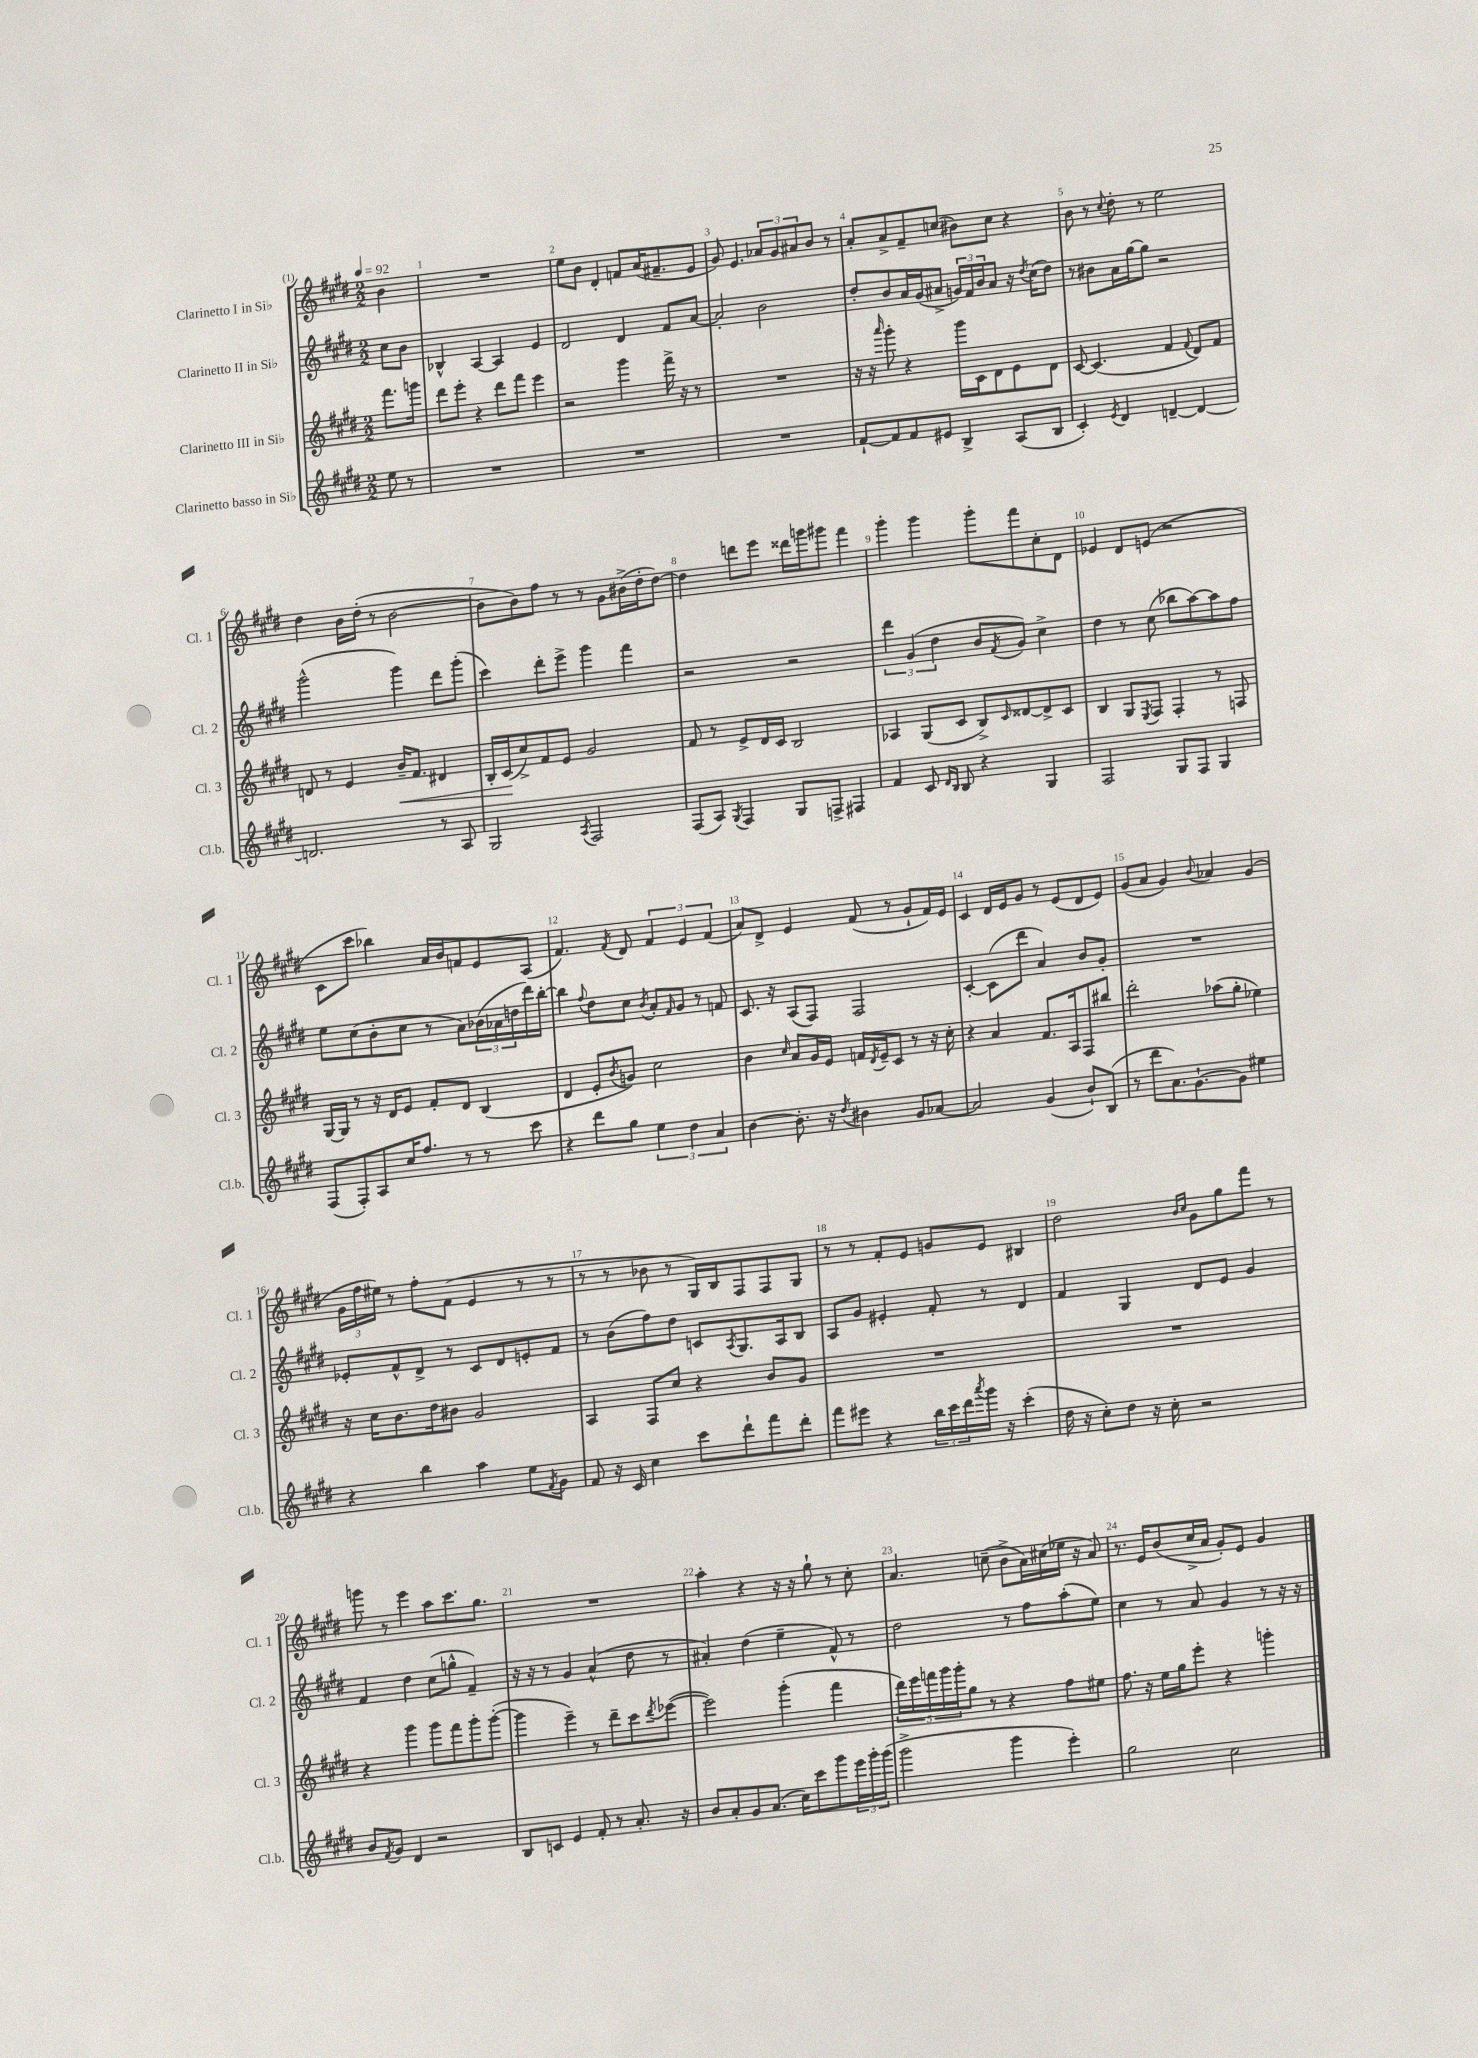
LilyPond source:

<<
\new StaffGroup <<
\new Staff = "s0" \with { instrumentName = "Clarinetto I in Sib" shortInstrumentName = "Cl. 1" } {
    \clef treble \key e \major \numericTimeSignature \time 2/2 \partial 4 \tempo 4 = 92
    b'4 |
    R1 |
    e''8 b'8 dis'4-. f'8 a'16( fis'8.-- e'8 |
    gis'8) e'4. \tuplet 3/2 { aes'8 gis'8 ais'8 } b'8 r8 |
    a'8-. a'8-> fis'8-- c''8( bis'8) c''8 r4 |
    b'8 r8 \appoggiatura { cis''8 } dis''8-. r8 e''2 |
    dis''4 b'16 dis''16-.( r8 b'2~ |
    b'8 b'8) fis''8 r8 r8 gis'8 bis'16->( dis''16-. dis''8~) |
    dis''4 d'''8 e'''8 disis'''16 g'''16 gis'''8 fis'''4 |
    gis'''4-. gis'''4 gis'''8-. fis'''8 cis''8-. dis'8 |
    ees'4 dis'8 e'8( r2 |
    cis'8 cis'''8 bes''4) a'16 b'16 f'8 e'8 a8( |
    fis'4.) \acciaccatura { fis'8 } dis'8 \tuplet 3/2 { fis'4 e'4 fis'4( } |
    a'8) dis'8-> e'4 fis'8( r8 gis'8-! fis'16) e'16 |
    cis'4 dis'16 e'16 gis'8 r8 e'8( dis'8 e'8) |
    gis'8( a'8 gis'4) \appoggiatura { b'8 } aes'4 gis'4( |
    \tuplet 3/2 { gis'16 fis''16 eis''16) } r8 fis''8-. fis'8( e'4 r8 r8 |
    r8 r8 bes'8 r8 gis16) b16 fis8 fis8 gis8 |
    r8 r8 fis'8-. e'8 g'8 e'8 bis4 |
    dis''2 \grace { b'16 cis''16 } gis'8 gis''8 fis'''8 r8 |
    g'''8 r8 e'''4 a''8 cis'''8. gis''8. |
    R1 |
    a''4-. r4 r16 r16 gis''8-! r8 cis''8-. |
    a'4. c''8--( b'8-> a'16) cis''16( ees''16 r16 a'8) |
    r8. e'16 b'8( cis''16-> a'16 gis'8-.) e'8 gis'4 \bar "|." |
}
\new Staff = "s1" \with { instrumentName = "Clarinetto II in Sib" shortInstrumentName = "Cl. 2" } {
    \clef treble \key e \major \numericTimeSignature \time 2/2 \partial 4
    cis''8 b'8 |
    bes4-^ a4~ a4 e'4 |
    dis'2 dis'4 fis'8 a'8~ |
    a'2-. b'2 |
    dis''8-. b'8 a'16 gis'16( ais'8-> \tuplet 3/2 { g'16) fis'16 b'16 } ais'8 r16 \acciaccatura { dis''8 } cis''16( dis''8) |
    r8 bis'8 a'16 gis''16~ gis''8 r2 |
    gis'''2-^( gis'''4) dis'''8 gis'''8-.( |
    cis'''4) dis'''8-. e'''8-> gis'''4 fis'''4 |
    r2 r2 |
    \tuplet 3/2 { dis'''4 gis'4( dis''4 } b'8 \acciaccatura { fis'8 } gis'8) cis''4-> |
    dis''4 r8 cis''8( bes''8 a''8~) a''8 fis''8 |
    e''8 cis''8( b'8-. cis''8 r8 a'8) \tuplet 3/2 { bes'16( aes'16 d''16 } dis'''16) b''16~-. |
    b''4 \appoggiatura { fis''8 } dis''8 cis''8 \acciaccatura { b'8 } a'8-. \grace { fis'16 } gis'8 r8 f'8 |
    cis'8. r16 a8( fis8) fis2 |
    cis'4~-. cis'8( dis'''8 a'4) b'8 gis'8-. |
    R1 |
    ees'8-. fis'8-^ dis'8-> r8 cis'8 dis'8 e'8-. fis'8 |
    r8 b'8( fis''8) dis''8 c'8 \acciaccatura { a8 } gis8. a16 b8 |
    a8 gis'8 eis'4-. fis'8-. r8 dis'4 |
    fis'4 gis4 dis'8 e'8 gis'4 |
    fis'4 dis''4 cis''8( g''8-^ fis'4--) |
    r16 r16 r8 gis'4 a'4-^( dis''8 r8 |
    ais'4-.) dis''4( e''4-- fis'8-^) r8 |
    dis''2 r8 fis''8 a''8-.( e''8) |
    cis''4 r8 a'8 gis'4 r8 r16 r16 \bar "|." |
}
\new Staff = "s2" \with { instrumentName = "Clarinetto III in Sib" shortInstrumentName = "Cl. 3" } {
    \clef treble \key e \major \numericTimeSignature \time 2/2 \partial 4
    fis'''8. g'''16 |
    dis'''8 e'''8-. r4 dis'''8 fis'''8 e'''4 |
    r2 gis'''4 fis'''16-> r16 r8 |
    R1 |
    r16 r16 \grace { a'''16 } gis'''8-. r4 gis'''16 cis'16 dis'8 e'8 dis'8 |
    cis'8~ cis'4.( fis'4 \appoggiatura { fis'8 } dis'8) fis'8 |
    d'8 r8 e'4 b'16--\< fis'8. dis'4 |
    b16-. cis'16\!( cis''8->) fis'8 e'8 gis'2 |
    fis'8 r8 e'8-> dis'16 cis'16 b2 |
    aes4 gis8( cis'8 b8->) \grace { cis'16 } disis'8~ disis'8-> cis'8 |
    b4 gis8 \acciaccatura { e8 } fis8 fis4-. r8 f8 |
    gis16~ gis16 r8 r16 dis'16 e'8 fis'8-. dis'8 b4( |
    dis'4 e'8-. \acciaccatura { b'8 } g'8) cis''2 |
    b'4 \grace { cis''16 } a'8 gis'16 e'16 f'16 \acciaccatura { dis'8 } e'16-- cis'8 r8 r16 cis''16-. |
    r4 a'4 fis'8. a16 fis8 bis''8 |
    dis'''2-. aes''8( gis''8-. ees''4) |
    r16 cis''16 b'8. dis''16 bis'8 gis'2 |
    a4 fis8 cis''8 r4 b'8 gis'8 |
    R1 |
    R1 |
    r4 gis'''4 gis'''8 fis'''8 gis'''8-. gis'''8~-.( |
    gis'''4 e'''4--) r8 dis'''8-- cis'''8 \acciaccatura { dis'''8 } ees'''8~( |
    ees'''2) gis'''4-.( fis'''4 |
    \tuplet 5/4 { dis'''16) e'''16 f'''16 gis'''16 gis'''16-. } gis''8 r8 r4 fis''8 eis''8 |
    fis''8. r16 e''16 gis''16 e'''8-. r4 g'''4-. \bar "|." |
}
\new Staff = "s3" \with { instrumentName = "Clarinetto basso in Sib" shortInstrumentName = "Cl.b." } {
    \clef treble \key e \major \numericTimeSignature \time 2/2 \partial 4
    e''8 r8 |
    R1 |
    R1 |
    R1 |
    fis'8~-! fis'8 fis'8 eis'8 b4-> a8( b8 |
    cis'4-.) \acciaccatura { e'8 } dis'4 d'4~-- d'4~ |
    d'2. r8 a8 |
    gis2 \acciaccatura { a8 } fis2 |
    fis8( a8) \acciaccatura { gis8 } fis4 gis8 f8-> fis4 |
    fis'4 cis'8 \grace { dis'16 b16 } b8 r4 gis4 |
    fis2 gis8 fis8 gis4 |
    fis8( fis8-.) a8 cis''16 fis''8. r8 r8 cis'''8 |
    r4 dis'''8 gis''8 \tuplet 3/2 { e''4 dis''4 a'4 } |
    b'4~ b'8.-. r16 \acciaccatura { dis''8 } bis'4 gis'8 aes'8~ |
    aes'2 gis'4( b'8-!) b8( |
    r8 dis'''8 a'8.) gis'8.~-! gis'8 eis''4 |
    r4 b''4 a''4 e''8 \acciaccatura { fis'8 } gis'8 |
    fis'8 r16 cis'16 cis''4 cis'''8 dis'''8-! fis'''8 dis'''8-. |
    fis'''8 eis'''8 r4 \tuplet 3/2 { b''16 cis'''16 dis'''16 } \acciaccatura { a'''8 } gis'''16 r16 cis'''4-.( |
    dis''16 r16 cis''8-.) dis''8 r16 cis''16-. r2 |
    b'8 \acciaccatura { fis'8 } gis'8 dis'4 r2 |
    b8 c'8 e'4 fis'8-. r8 a'8.-. r16 |
    b'8 a'8-. gis'8 a'8.( cis''16) cis'''8 gis'''8 \tuplet 3/2 { e'''16 gis'''16-. gis'''16( } |
    gis'''2-> gis'''4 e'''4-.) |
    gis''2 cis''2 \bar "|." |
}
>>
>>
\layout { \context { \Score \override BarNumber.break-visibility = ##(#f #t #t) barNumberVisibility = #all-bar-numbers-visible } }
